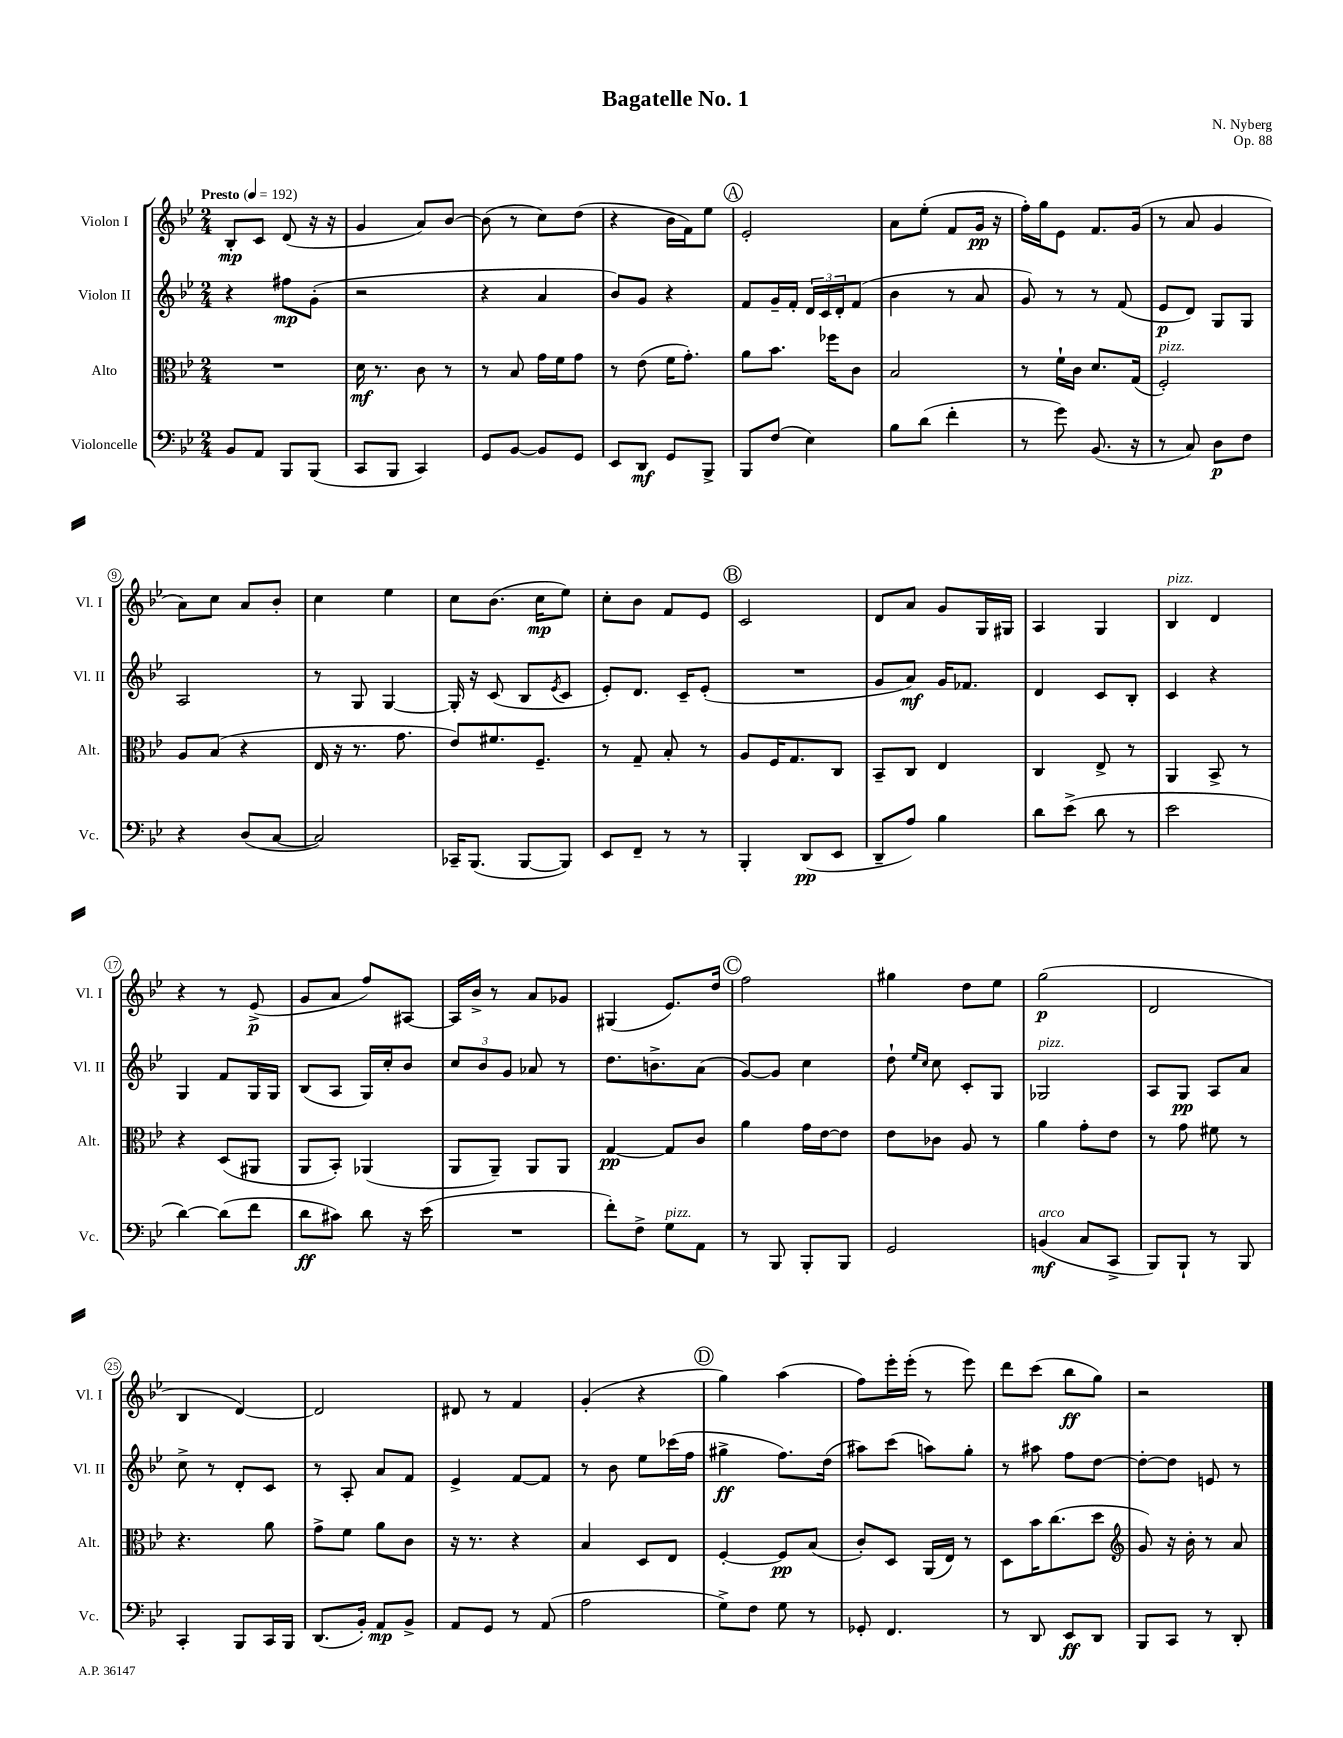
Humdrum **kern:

**kern	**kern	**kern	**kern
*staff4	*staff3	*staff2	*staff1
*clefF4	*clefC3	*clefG2	*clefG2
*k[b-e-]	*k[b-e-]	*k[b-e-]	*k[b-e-]
*M2/4	*M2/4	*M2/4	*M2/4
*MM192	*MM192	*MM192	*MM192
8BB-/L	2r	4r	8B-'/L
8AA/J	.	.	8c/J
8BBB-/L	.	8ff#\L	(8d/
(8BBB-/J	.	(8g'\J	16r
.	.	.	16r
=	=	=	=
8CC/L	16d\	2r	4g/
.	8.r	.	.
8BBB-/J	.	.	.
4CC/)	8c\	.	8a/L)
.	8r	.	[8b-/J
=	=	=	=
8GG/L	8r	4r	(8b-\]
[8BB-/J	8B-/	.	8r
8BB-/]L	16g\LL	4a/	8cc\L)
.	16f\J	.	.
8GG/J	8g\J	.	(8dd\J
=	=	=	=
8EE-/L	8r	8b-/L)	4r
8DD/J	(8e-\	8g/J	.
8GG/L	16f\LK	4r	16b-\LL
.	8.g'\J)	.	16f\J)
8BBB-^/J	.	.	8ee-\J
=	=	=	=
8BBB-/L	8a\L	8f/L	2e-'/
(8F/J	8.b-\J	16g~/L	.
.	.	16f'/JJ	.
4E-\)	.	24d/LL	.
.	.	24c/	.
.	16ff-\LK	.	.
.	.	24d'/J	.
.	8c\J	(8f/J	.
=	=	=	=
8B-\L	2B-/	4b-\	8a\L
(8d\J	.	.	(8ee-'\J
4f'\	.	8r	8f/L
.	.	8a/	16g/Jk
.	.	.	16r
=	=	=	=
8r	8r	8g/)	16ff'\LL)
.	.	.	16gg\J
8g\)	16f`\LL	8r	8e-\J
.	16c\JJ	.	.
(8.BB-/	8.d/L	8r	8.f/L
.	.	(8f/	.
16r	(16G/Jk	.	(16g/Jk
=	=	=	=
8r	2F'/)	8e-/L	8r
8C/)	.	8d/J)	8a/
8D\L	.	8G/L	4g/
8F\J	.	8G/J	.
=	=	=	=
4r	8A/L	2A/	8a\L)
.	(8B-/J	.	8cc\J
(8D/L	4r	.	8a/L
[8C/J	.	.	8b-'/J
=	=	=	=
2C/])	16E-/	8r	4cc\
.	16r	.	.
.	8.r	8G/	.
.	.	[4G/	4ee-\
.	8.g\	.	.
=	=	=	=
16CC-~/LK	8e-/L)	16G'/]	8cc\L
(8.BBB-/J	.	16r	.
.	8.f#/	(8c/	(8.b-\J
[8BBB-/L	.	8B-/L	.
.	8.F~/J	.	16cc\LK
.	.	8qe-/	.
8BBB-/]J)	.	8c/J	8ee-\J)
=	=	=	=
8EE-/L	8r	8e-'/L)	8cc'\L
8FF~/J	8G~/	8.d/J	8b-\J
8r	8B-'/	.	8f/L
.	.	16c~/LK	.
8r	8r	(8e-'/J	8e-/J
=	=	=	=
4BBB-'/	8A/L	2r	2c/
.	16F/K	.	.
.	8.G/	.	.
(8DD/L	.	.	.
8EE-/J	8C/J	.	.
=	=	=	=
8DD~/L	8BB-~/L	8g/L	8d/L
8A/J)	8C/J	8a/J)	8a/J
4B-\	4E-/	16g/LK	8g/L
.	.	8.f-/J	.
.	.	.	16G/L
.	.	.	16G#/JJ
=	=	=	=
8d\L	4C/	4d/	4A/
(8e-^\J	.	.	.
8d\	8E-^/	8c/L	4G/
8r	8r	8B-'/J	.
=	=	=	=
2e-\	4AA/	4c/	4B-/
.	8BB-^/	4r	4d/
.	8r	.	.
=	=	=	=
[4d\)	4r	4G/	4r
(8d\]L	(8D/L	8f/L	8r
8f\J	8AA#/J	16G/L	(8e-^/
.	.	16G/JJ	.
=	=	=	=
8d\L	8AA/L	(8B-/L	8g/L
8c#\J)	8BB-'/J)	8A/J	8a/J
8d\	(4AA-/	16G/LL)	8ff/L)
.	.	16cc'/J	.
16r	.	8b-/J	[8A#/J
(16e-\	.	.	.
=	=	=	=
2r	8AA/L	12cc/L	16A#/]LL
.	.	.	16b-^/JJ
.	.	12b-/	.
.	8AA~/J)	.	8r
.	.	12g/J	.
.	8AA/L	8a-/	8a/L
.	8AA/J	8r	8g-/J
=	=	=	=
8f'\L)	[4G/	8.dd\L	(4G#/
8F^\J	.	.	.
.	.	8.b^\	.
8G\L	8G/]L	.	8.e-/L)
8AA\J	8c/J	(8a\J	.
.	.	.	16dd/Jk
=	=	=	=
8r	4a\	[8g/L)	2ff\
8BBB-/	.	8g/]J	.
8BBB-'/L	16g\LL	4cc\	.
.	[16e-\J	.	.
8BBB-/J	8e-\]J	.	.
=	=	=	=
2GG/	8e-\L	8dd`\	4gg#\
.	.	16qqee-/LL	.
.	.	16qqcc/JJ	.
.	8c-\J	8cc\	.
.	8A/	8c'/L	8dd\L
.	8r	8G/J	8ee-\J
=	=	=	=
(4BB/	4a\	2G-/	(2gg\
8C/L	8g'\L	.	.
8CC^/J	8e-\J	.	.
=	=	=	=
8BBB-/L)	8r	8A/L	2d/
8BBB-`/J	8g\	8G/J	.
8r	8f#\	8A/L	.
8BBB-/	8r	8a/J	.
=	=	=	=
4CC'/	4.r	8cc^\	4B-/
.	.	8r	.
8BBB-/L	.	8d'/L	[4d/)
16CC/L	8a\	8c/J	.
16BBB-/JJ	.	.	.
=	=	=	=
(8.DD/L	8g^\L	8r	2d/]
.	8f\J	8A'/	.
16BB-'/Jk)	.	.	.
8AA/L	8a\L	8a/L	.
8BB-^/J	8c\J	8f/J	.
=	=	=	=
8AA/L	16r	4e-^/	8d#/
.	8.r	.	.
8GG/J	.	.	8r
8r	4r	[8f/L	4f/
(8AA/	.	8f/]J	.
=	=	=	=
2A\	4B-/	8r	(4g'/
.	.	8b-\	.
.	8D/L	8ee-\L	4r
.	8E-/J	(16ccc-\L	.
.	.	16ff\JJ	.
=	=	=	=
8G^\L)	[4F'/	4gg#^\	4gg\)
8F\J	.	.	.
8G\	8F/]L	8.ff\L)	(4aa\
8r	(8B-/J	.	.
.	.	(16dd\Jk	.
=	=	=	=
8GG-'/	8c'/L)	8aa#\L)	8ff\L)
4.FF/	8D/J	(8ccc\J	16eee-'\L
.	.	.	(16eee-'\JJ
.	(16AA/LL	8aa\L)	8r
.	16E-/JJ)	.	.
.	8r	8gg'\J	8eee-\)
=	=	=	=
8r	8D\L	8r	8ddd\L
8DD/	16b-\K	8aa#\	(8ccc\J
.	(8.cc\	.	.
8EE-/L	.	8ff\L	8bb-\L
8DD/J	8dd\J	[8dd\J	8gg\J)
=	=	=	=
*	*clefG2	*	*
8BBB-/L	8g/)	8dd'\_L	2r
8CC/J	16r	8dd\]J	.
.	16b-'\	.	.
8r	8r	8e/	.
8DD'/	8a/	8r	.
==	==	==	==
*-	*-	*-	*-
